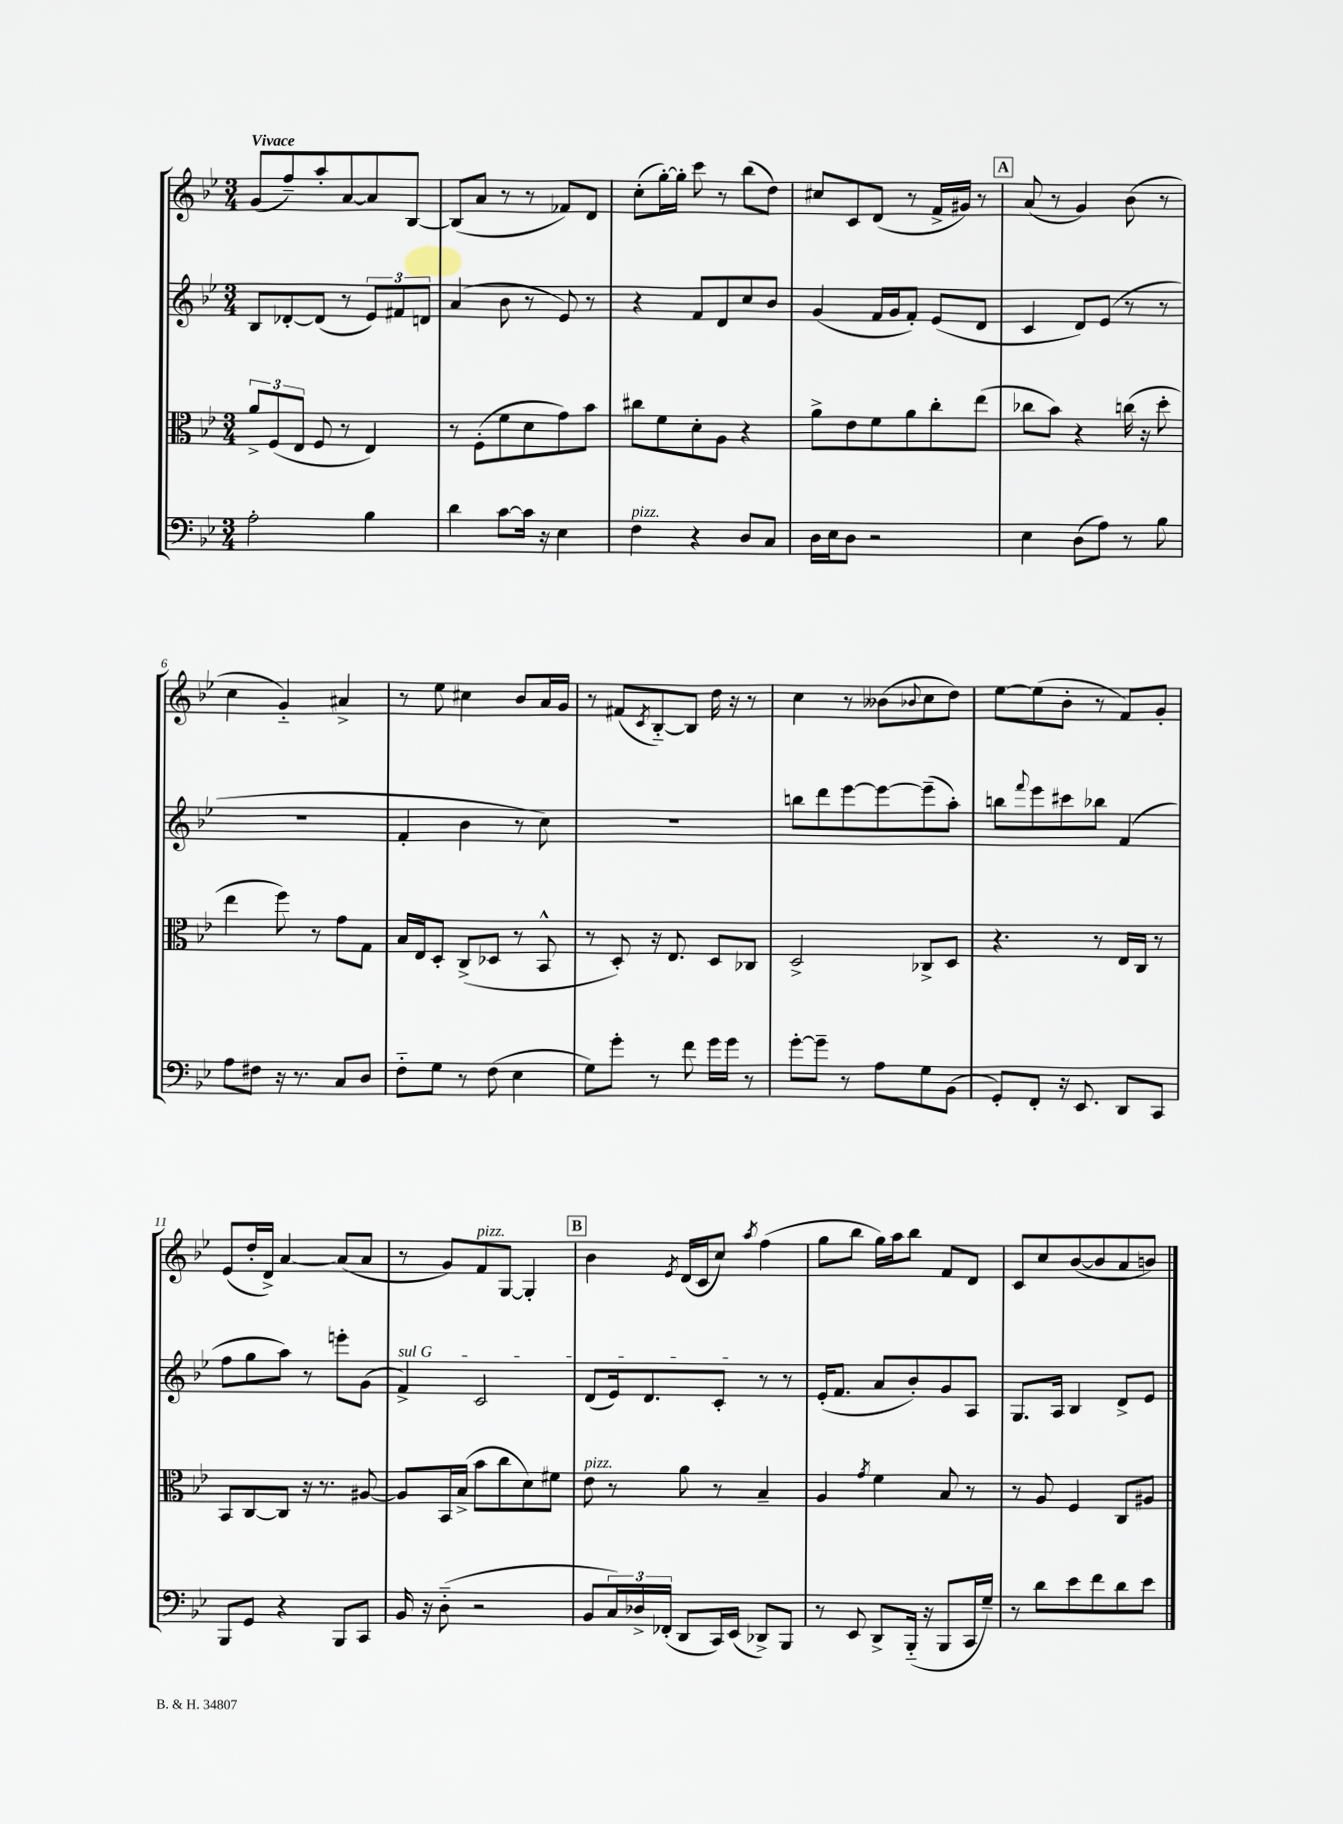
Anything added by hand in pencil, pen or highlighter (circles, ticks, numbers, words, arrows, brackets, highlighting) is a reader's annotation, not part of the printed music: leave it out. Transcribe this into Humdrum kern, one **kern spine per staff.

**kern	**kern	**kern	**kern
*staff4	*staff3	*staff2	*staff1
*clefF4	*clefC3	*clefG2	*clefG2
*k[b-e-]	*k[b-e-]	*k[b-e-]	*k[b-e-]
*M3/4	*M3/4	*M3/4	*M3/4
2A'	12a^	8B-	(8g
.	(12F	.	.
.	.	[8d-'	8ff~)
.	12E-	.	.
.	8F	(8d-]	8aa'
.	8r	8r	[8a
4B-	4E-)	12e-)	8a]
.	.	12f#	.
.	.	.	[8B-
.	.	12d	.
=	=	=	=
4d	8r	(4a	(8B-]
.	(8F'	.	8a
[8c	8f	8b-	8r
16c]	8d	8r	8r
16r	.	.	.
4E-	8g)	8e-)	8f-)
.	8b-	8r	8d
=	=	=	=
4F	8cc#	4r	(8cc'
.	8f	.	[16gg')
.	.	.	16gg']
4r	8d'	8f	8ccc
.	8A	8d	8r
8D	4r	8cc	(8bb-
8C	.	8b-	8dd)
=	=	=	=
16D	8a^	(4g	8cc#
16E-	.	.	.
8D	8e-	.	8c
2r	8f	16f	(8d
.	.	16g	.
.	8a	8f')	8r
.	8cc'	(8e-	16f^
.	.	.	16g#)
.	(8ee-	8d	8r
=	=	=	=
4E-	8cc-	4c	(8a
.	8b-)	.	8r
(8D	4r	8d)	4g)
8A)	.	(8e-	.
8r	(16cc	8r	(8b-
.	16r	.	.
8B-	8dd'	8r	8r
=	=	=	=
8A	4ee-	2.r	4cc
8F#	.	.	.
16r	8ff)	.	4g'~)
8.r	.	.	.
.	8r	.	.
8C	8g	.	4a#^
8D	8G	.	.
=	=	=	=
8F'~	16B-	4f'	8r
.	16E-	.	.
8G	8D'	.	8ee-
8r	(8C^	4b-	4cc#
(8F	8D-	.	.
4E-	8r	8r	8b-
.	8BB-^^	8cc)	16a
.	.	.	16g
=	=	=	=
8G)	8r	2.r	8r
8g'	8D')	.	(8f#
.	.	.	8qc
8r	16r	.	[8B-'~)
.	8.E-	.	.
8f	.	.	8B-]
16g	8D	.	16dd
16g	.	.	16r
8r	8C-	.	8r
=	=	=	=
[8g'	2D^	8bb	4cc
8g~]	.	8ddd	.
8r	.	[8eee-	8r
8A	.	8eee-_	(8b--
.	.	.	8qqb-
8G	8C-^	(8eee-~]	8cc
(8BB-	8D	8aa')	8dd)
=	=	=	=
8GG')	4.r	8bb	[8ee-
.	.	8qqfff	.
8FF'	.	8eee-	(8ee-]
16r	.	8ccc#	8b-'
8.EE-	.	.	.
.	8r	8bb-	8r
8DD	16E-	(4f	8f)
.	16C	.	.
8CC	8r	.	8g'
=	=	=	=
8BBB-	8BB-	8ff	(8e-
8GG	[8C	8gg	16dd'
.	.	.	16d^)
4r	8C]	8aa)	[4a
.	16r	8r	.
.	8.r	.	.
8BBB-	.	8eee'	(8a]
8CC	[8A#	(8g	8a
=	=	=	=
16BB-	8A#]	4f^)	8r
16r	.	.	.
(8D'~	16BB-	.	8g)
.	(16B-^	.	.
2r	8b-	2c	8f
.	8cc	.	[8G
.	8d)	.	4G']
.	8f#	.	.
=	=	=	=
8BB-	8e-	(8d	4b-
24C)	8r	16e-)	.
24D-^	.	.	.
.	.	8.d	.
(24FF-'	.	.	.
.	.	.	8qe-
8DD	8a	.	(16d
.	.	.	16c
16CC)	8r	8c'	8cc)
(16EE-	.	.	.
.	.	.	8qaa
8DD-^)	4B-~	8r	(4ff
8BBB-	.	8r	.
=	=	=	=
8r	4A	(16e-'	8gg
.	.	8.f	.
8EE-	.	.	8bb-
.	8qg	.	.
8DD^	4f	8a	16gg)
.	.	.	16aa
(16BBB-'~	.	8b-')	8bb-
16r	.	.	.
8BBB-	8B-	8g	8f
16CC	8r	8A	8d
16G~)	.	.	.
=	=	=	=
8r	8r	8.G	8c
8d	8A	.	8cc
.	.	16A	.
8e-	4F	4B-	([8b-
8f	.	.	8b-]
8d	8C	8d^	8a
8e-	8A#	8e-	8b)
==	==	==	==
*-	*-	*-	*-
